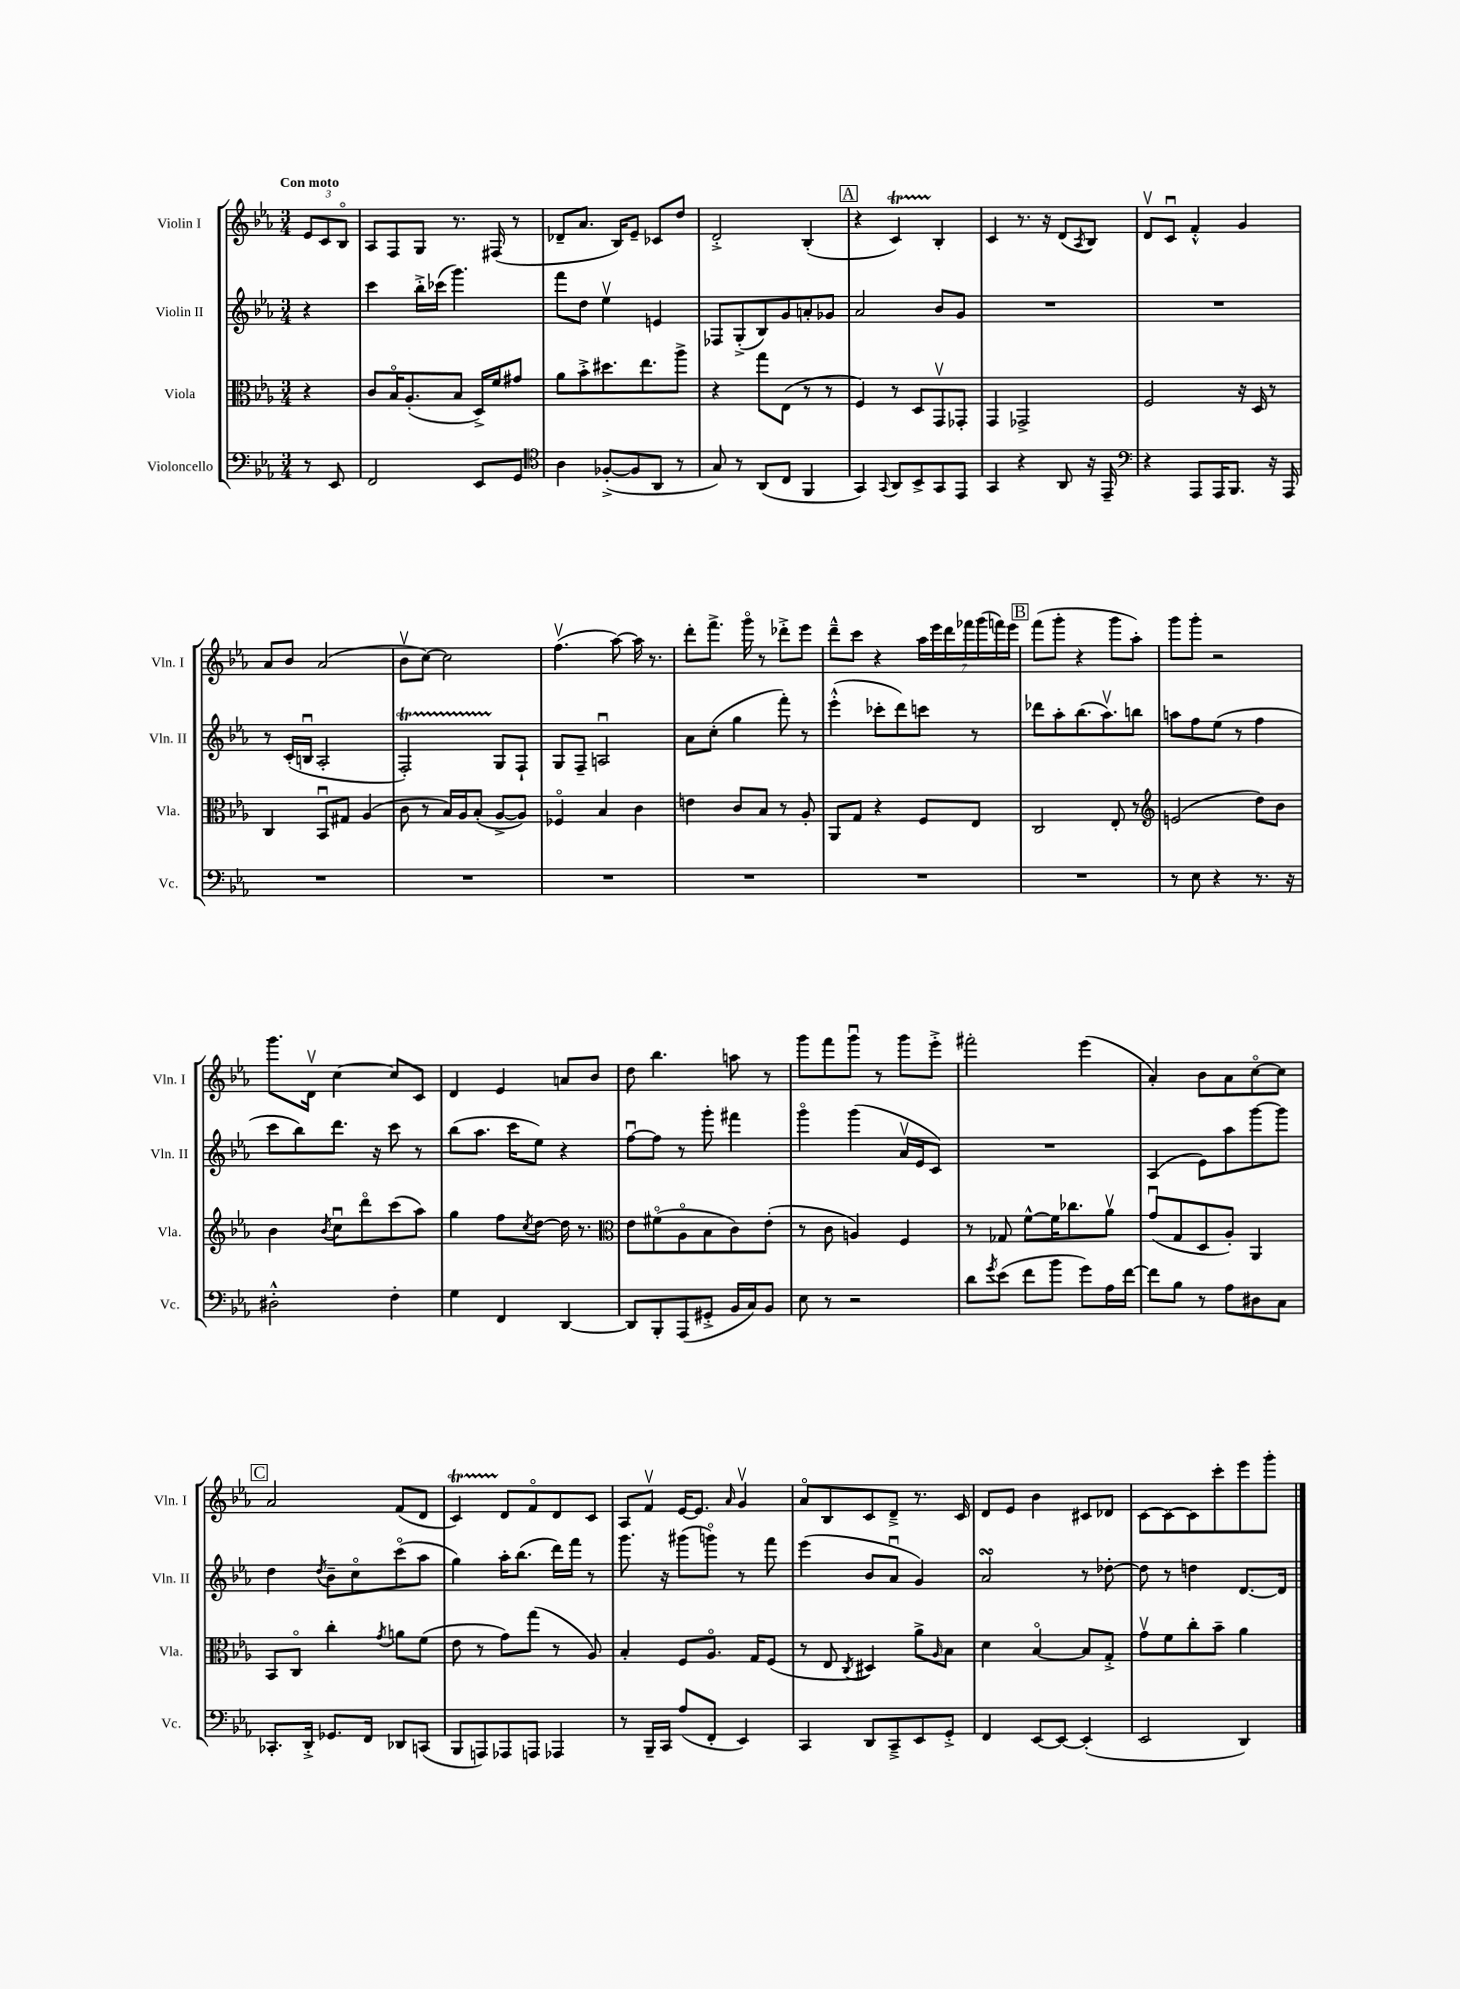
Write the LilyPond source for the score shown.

<<
\new StaffGroup <<
\new Staff = "s0" \with { instrumentName = "Violin I" shortInstrumentName = "Vln. I" } {
    \clef treble \key ees \major \numericTimeSignature \time 3/4 \partial 4 \tempo "Con moto"
    \tuplet 3/2 { ees'8 c'8 bes8\flageolet } |
    aes8 f8 g8 r8. fis16( r8 |
    des'8-- aes'8. bes16) ees'8-- ces'8 d''8 |
    d'2-.-> bes4-.( |
    \mark \markup { \box "A" } r4 c'4\startTrillSpan) bes4-.\stopTrillSpan |
    c'4 r8. r16 d'8( \acciaccatura { aes8 } bes8) |
    d'8\upbow c'8\downbow f'4-.-^ g'4 |
    aes'8 bes'8 aes'2( |
    bes'8\upbow c''8~) c''2 |
    f''4.\upbow( aes''8~) aes''16 r8. |
    d'''8-. f'''8.-> g'''16\flageolet r8 des'''8-.-> ees'''8 |
    d'''8---^ c'''8 r4 \tuplet 7/4 { aes''16 ees'''16 d'''16 fes'''16 g'''16( f'''16) ees'''16 } |
    \mark \markup { \box "B" } f'''8( g'''8-. r4 g'''8 aes''8-.) |
    g'''8 g'''8-. r2 |
    g'''8. d'16\upbow c''4~ c''8 c'8 |
    d'4 ees'4 a'8 bes'8 |
    d''8 bes''4. a''8 r8 |
    g'''8 f'''8 g'''8\downbow r8 g'''8 ees'''8-.-> |
    fis'''2-. ees'''4( |
    aes'4-.) bes'8 aes'8 c''8~\flageolet c''8 |
    \mark \markup { \box "C" } aes'2 f'8( d'8 |
    c'4\startTrillSpan) d'8\stopTrillSpan f'8\flageolet d'8 c'8 |
    aes8 f'8\upbow ees'16~ ees'8. \grace { aes'16 } g'4\upbow |
    aes'8\flageolet bes8 c'8 d'8---> r8. c'16 |
    d'8 ees'8 bes'4 cis'8 des'8 |
    c'8~ c'8~ c'8 c'''8-. ees'''8 g'''8-. \bar "|." |
}
\new Staff = "s1" \with { instrumentName = "Violin II" shortInstrumentName = "Vln. II" } {
    \clef treble \key ees \major \numericTimeSignature \time 3/4 \partial 4
    r4 |
    c'''4 bes''16-.-> ces'''16( g'''4.) |
    f'''8 d''8 ees''4\upbow e'4 |
    fes8 g8-.->( bes8) g'8 a'8-. ges'8 |
    \mark \markup { \box "A" } aes'2 bes'8 g'8 |
    R2. |
    R2. |
    r8 c'16-.( b16\downbow aes2-. |
    f2-.\startTrillSpan) g8\stopTrillSpan f8-! |
    g8 f8-- a2\downbow |
    aes'8 c''8-.( g''4 f'''8-.) r8 |
    ees'''4-.-^( ces'''8-. d'''8) c'''8 r8 |
    \mark \markup { \box "B" } des'''8 aes''8-. bes''8.( aes''8.\upbow) b''8 |
    a''8 f''8 ees''8( r8 f''4 |
    c'''8 bes''8) d'''8. r16 c'''8 r8 |
    bes''8( aes''8. c'''16 ees''8) r4 |
    f''8~\downbow f''8 r8 g'''8-. fis'''4 |
    g'''4\flageolet g'''4( aes'16\upbow ees'16 c'8) |
    R2. |
    aes4( ees'8) aes''8 g'''8~ g'''8 |
    \mark \markup { \box "C" } d''4 \acciaccatura { d''8 } bes'8-- c''8\flageolet c'''8\flageolet( aes''8 |
    g''4) aes''16-. bes''8.( d'''16) f'''16 r8 |
    g'''8. r16 gis'''8( g'''8\flageolet) r8 f'''8 |
    ees'''4( bes'8 aes'8\downbow g'4) |
    aes'2\turn r8 des''8~-. |
    des''8 r8 d''4 d'8.~ d'16 \bar "|." |
}
\new Staff = "s2" \with { instrumentName = "Viola" shortInstrumentName = "Vla." } {
    \clef alto \key ees \major \numericTimeSignature \time 3/4 \partial 4
    r4 |
    c'8 bes16\flageolet aes8.-.( bes8 d16->) f'16 gis'8 |
    aes'8 bes'8-.-> dis''8. ees''8. aes''8-> |
    r4 g''8 ees8( r8 r8 |
    \mark \markup { \box "A" } f4) r8 d8 g,8\upbow ges,8-. |
    g,4 ges,2-> |
    f2 r16 d16 r8 |
    c4 bes,8\downbow gis8 aes4( |
    c'8 r8 bes16) aes16 bes8-.( aes8~-> aes8) |
    fes4\flageolet bes4 c'4 |
    e'4 c'8 bes8 r8 aes8-. |
    aes,8 g8 r4 f8 ees8 |
    \mark \markup { \box "B" } c2 ees8-. r8 |
    \clef treble e'2( d''8) bes'8 |
    bes'4 \acciaccatura { bes'8 } c''8\downbow d'''8\flageolet c'''8( aes''8) |
    g''4 f''8 \acciaccatura { c''8 } d''8~ d''16 r8. |
    \clef alto ees'8 fis'8\flageolet( aes8\flageolet bes8 c'8) ees'8-.( |
    r8 c'8 a4) f4 |
    r8 ges8 f'8~-^ f'16 ces''8. aes'8\upbow |
    g'8\downbow( g8 d8 aes8-.) aes,4 |
    \mark \markup { \box "C" } bes,8 c8\flageolet c''4-. \acciaccatura { g'8 } a'8 f'8( |
    ees'8 r8 g'8) g''8( r8 aes8) |
    bes4-. f8 aes8.\flageolet g16 f8( |
    r8 ees8 \acciaccatura { c8 } dis4) aes'8-> \grace { aes16 } bes8 |
    d'4 bes4~\flageolet bes8 g8-.-> |
    g'8\upbow f'8 c''8-. bes'8-- aes'4 \bar "|." |
}
\new Staff = "s3" \with { instrumentName = "Violoncello" shortInstrumentName = "Vc." } {
    \clef bass \key ees \major \numericTimeSignature \time 3/4 \partial 4
    r8 ees,8 |
    f,2 ees,8 g,8 |
    \clef tenor aes4 fes8~-.->( fes8 aes,8 r8 |
    g8) r8 aes,8( c8 f,4 |
    \mark \markup { \box "A" } g,4) \appoggiatura { g,8 } aes,8 bes,8-> g,8 ees,8 |
    g,4 r4 aes,8 r16 ees,16-- |
    \clef bass r4 aes,,8 aes,,16 bes,,8. r16 aes,,16 |
    R2. |
    R2. |
    R2. |
    R2. |
    R2. |
    \mark \markup { \box "B" } R2. |
    r8 ees8 r4 r8. r16 |
    dis2-.-^ f4-. |
    g4 f,4 d,4~ |
    d,8 bes,,8-. aes,,8( gis,8-.-> bes,16 c16) bes,8 |
    ees8 r8 r2 |
    d'8 \acciaccatura { g'8 } ees'8( f'8 bes'8 g'8) aes16 f'16~ |
    f'8 bes8 r8 aes8 dis8 c8 |
    \mark \markup { \box "C" } ces,8.-. d,16-.-> ges,8. f,16 des,8 c,8( |
    bes,,8 a,,8) aes,,8 a,,8 aes,,4 |
    r8 bes,,16-- c,16 aes8( f,8-. ees,4) |
    c,4 d,8 c,8---> ees,8 g,8-.-> |
    f,4 ees,8~ ees,8~ ees,4-.( |
    ees,2 d,4) \bar "|." |
}
>>
>>
\layout { \context { \Score \remove "Bar_number_engraver" } }
